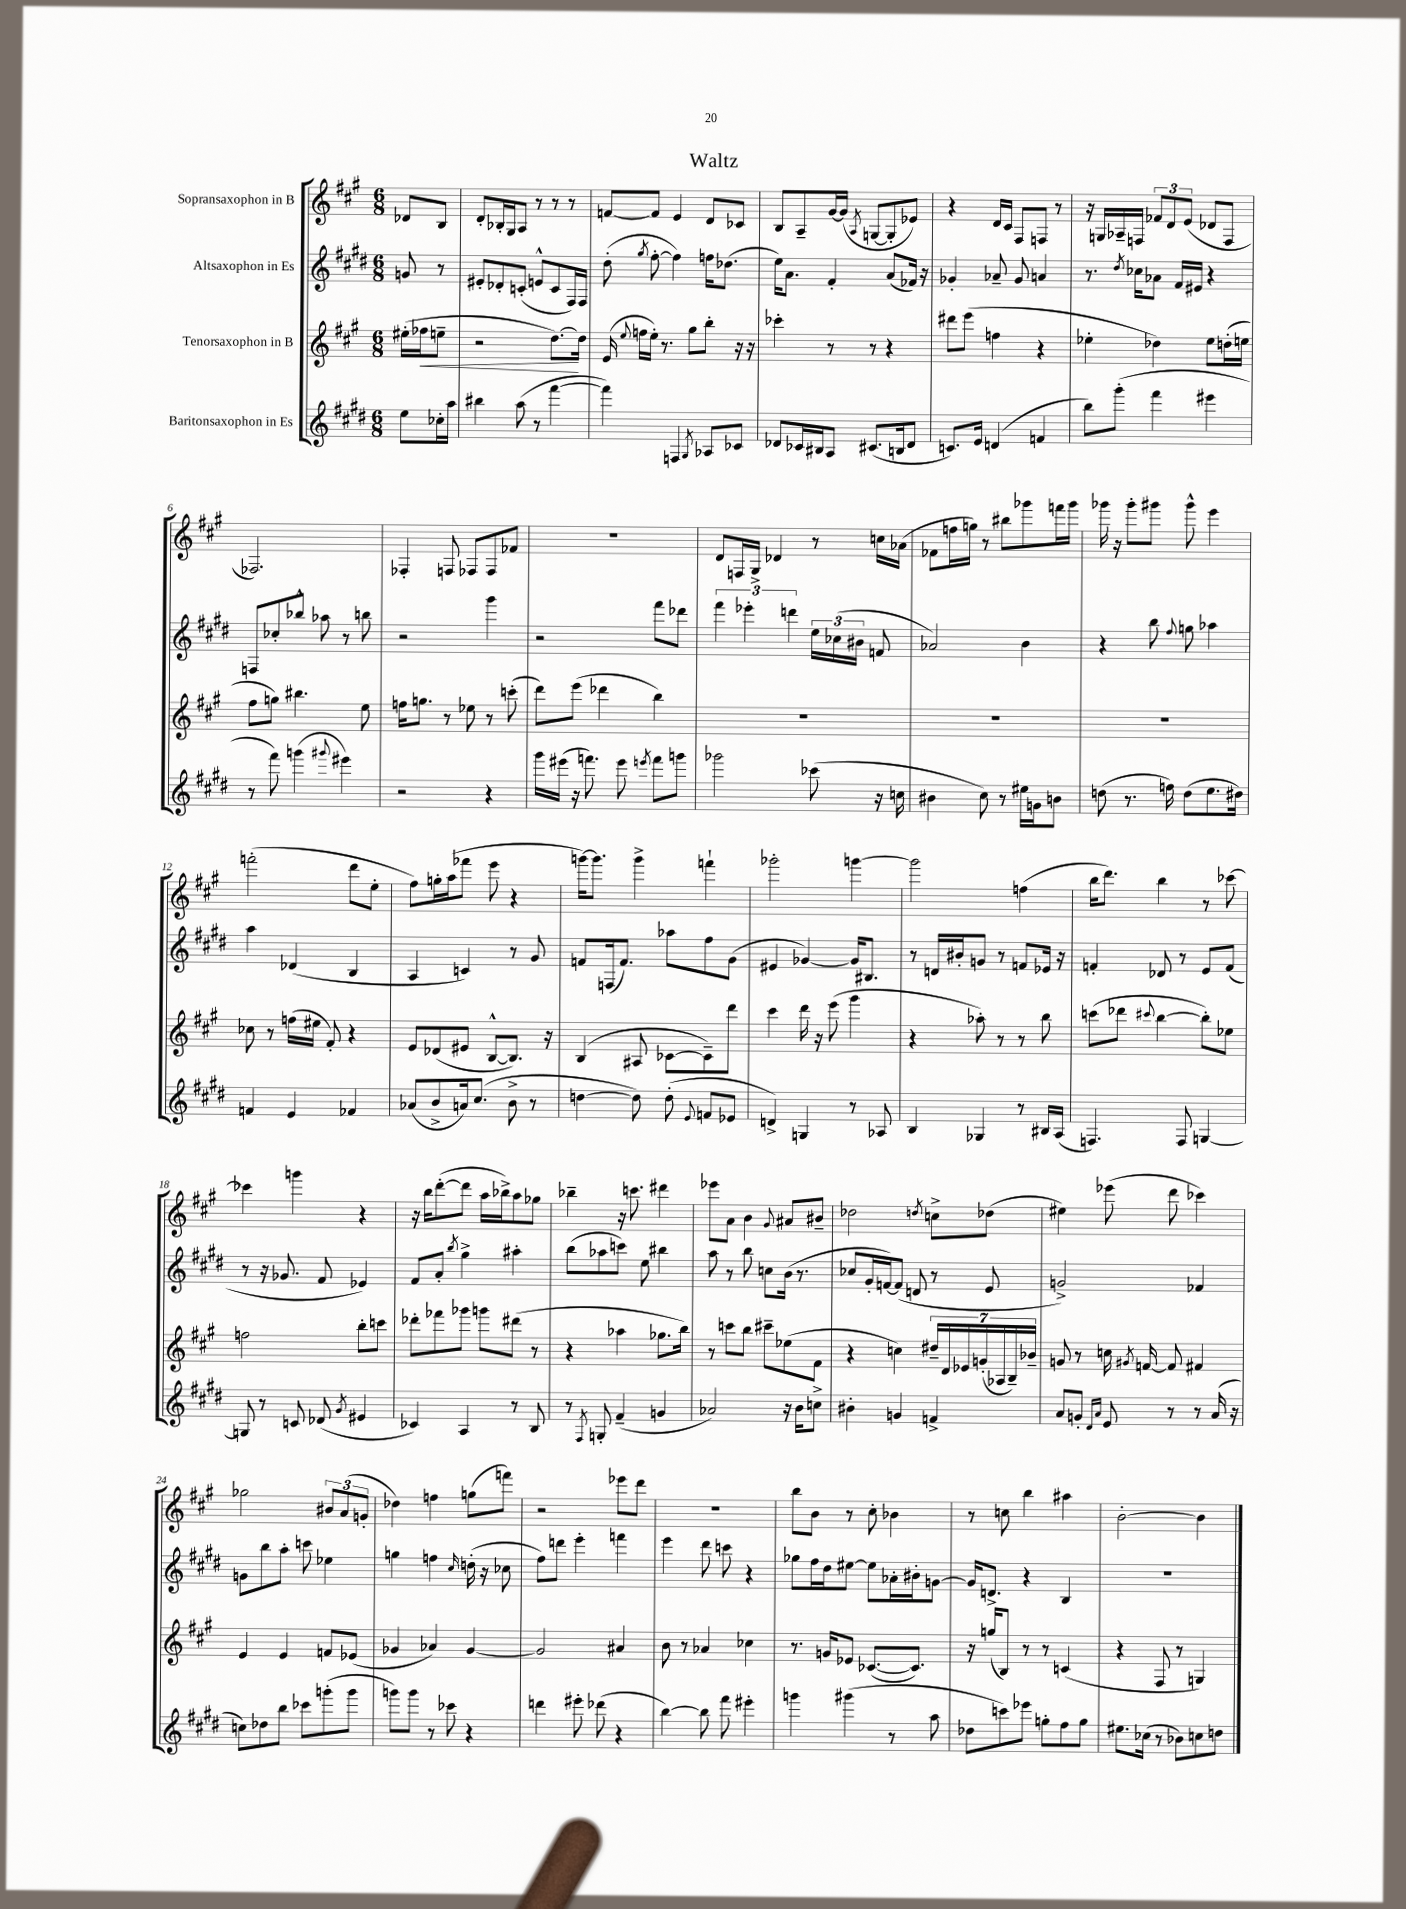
\header { title = "Waltz" }
<<
\new StaffGroup <<
\new Staff = "s0" \with { instrumentName = "Sopransaxophon in B" } {
    \clef treble \key a \major \numericTimeSignature \time 6/8 \partial 4
    \autoBeamOff des'8[ b8] |
    d'8[-. bes16-. gis16 a8] r8 r8 r8 |
    f'8[~ f'8] e'4 d'8[ ces'8] |
    b8[ a8-- gis'16~ gis'16]( \acciaccatura { a8 } g8[~ g8-. ees'8]) |
    r4 d'16[ cis'16] fis8[ f8] r8 |
    r16 g16[ aes16-- f16] \tuplet 3/2 { fes'8[ d'8 e'8]( } des'8[ f8] |
    fes2.) |
    fes4-. f8 fes8[ fes8 fes'8] |
    R2. |
    d'8[ f16 gis16]-> des'4 r8 c''16[ aes'16]( |
    fes'8[ f''16 g''16]) r8 bis''8[ ges'''8 f'''16 ges'''16] |
    ges'''16 r16 ges'''8[-. gis'''8] gis'''8-^ e'''4 |
    f'''2-.( d'''8[ e''8]-. |
    fis''8[) g''16-. a''16( fes'''8] e'''8 r4 |
    g'''16[~) g'''8.] g'''4-> f'''4-! |
    ges'''2-. g'''4~ |
    g'''2 f''4( |
    b''16[ d'''8.]) b''4 r8 ces'''8~ |
    ces'''4 g'''4 r4 |
    r16 b''16[ d'''8~-.( d'''8] a''16[ bes''16->) a''8 ges''8] |
    bes''4-- r16 c'''8. dis'''4 |
    ees'''8[ a'8] b'4 \appoggiatura { gis'8 } ais'8[ bis'8]-- |
    des''2 \acciaccatura { d''8 } c''8[-> des''8]( |
    eis''4) ees'''8( d'''8 ces'''4) |
    ges''2 \tuplet 3/2 { bis'8[ a'8( g'8]-. } |
    des''4) f''4 g''8[( f'''8]) |
    r2 ees'''8[ d'''8] |
    R2. |
    b''8[ b'8] r8 cis''8-. bes'4 |
    r8 c''8 b''4 ais''4 |
    b'2~-. b'4 \bar "|." |
}
\new Staff = "s1" \with { instrumentName = "Altsaxophon in Es" } {
    \clef treble \key e \major \numericTimeSignature \time 6/8 \partial 4
    \autoBeamOff g'8 r8 |
    eis'8[-. des'8-. c'8]-.( e'8[-^ c'8 fis16) fis16] |
    dis''8-.( \acciaccatura { gis''8 } fis''8~-. fis''4) f''16[ des''8.]( |
    e''16[) a'8.] fis'4-. a'8[( fes'16]) r16 |
    ges'4-. aes'8-- ges'8 a'4 |
    r8. \acciaccatura { dis''8 } ces''16[ aes'8] fis'16[ eis'16] r4 |
    f8[ ces''8-. bes''8]-^ aes''8 r8 b''8 |
    r2 gis'''4 |
    r2 fis'''8[ des'''8] |
    \tuplet 3/2 { fis'''4 ees'''4-. d'''4 } \tuplet 3/2 { e''16[ ces''16( bis'16] } f'8 |
    aes'2) b'4 |
    r4 b''8 \appoggiatura { fis''8 } g''8 aes''4 |
    a''4 des'4( b4 |
    a4 c'4) r8 gis'8 |
    f'8[ f16( f'8.]) aes''8[ fis''8 gis'8]( |
    eis'4 ges'4~) ges'16[ bis8.] |
    r8 d'16[ bis'16-. g'8] r8 f'8[ ees'16] r16 |
    f'4-. des'8 r8 e'8[ f'8]( |
    r8 r16 ges'8. fis'8 ees'4) |
    fis'8[ a'8]-. \acciaccatura { b''8 } gis''4-> ais''4-. |
    b''8[( aes''8 c'''8]) e''8 bis''4 |
    a''8 r8 b''8 c''8[ b'16]( r8. |
    ces''8[ gis'16-. f'16~) f'8]( d'8 r8 e'8 |
    g'2->) fes'4 |
    g'8[ b''8 a''8]-. c'''8 ees''4 |
    g''4 f''4 \grace { cis''16 } d''16-.( r16 ces''8 |
    fis''8[) d'''8] e'''4-. f'''4 |
    e'''4 dis'''8 c'''8 r4 |
    ges''8[ fis''16 dis''16 eis''8]~ eis''8[ aes'16-. bis'16-. g'8]~ |
    g'16[ d'8.]-> r4 b4 |
    R2. \bar "|." |
}
\new Staff = "s2" \with { instrumentName = "Tenorsaxophon in B" } {
    \clef treble \key a \major \numericTimeSignature \time 6/8 \partial 4
    \autoBeamOff eis''16[-.( fes''16\< e''8]-- |
    r2 d''8.[~\!) d''16] |
    e'16( \appoggiatura { e''8 } f''16[ e''16]-.) r8. gis''8[ b''8]-. r16 r16 |
    ces'''4-. r8 r8 r4 |
    dis'''8[ e'''8]( f''4 r4 |
    ees''4-. des''4) ees''8[ d''16-.( e''16] |
    fis''8[ g''8]) bis''4. e''8 |
    f''16[ g''8.] r8 ees''8 r8 c'''8-.( |
    d'''8[) e'''8]( des'''4 b''4) |
    R2. |
    R2. |
    R2. |
    ces''8 r8 f''16[( eis''16] fis'8-.) r4 |
    e'8[ des'8( eis'8] b8[~-^ b8.]) r16 |
    b4( ais8 ces'8[~ ces'8--) d'''8] |
    cis'''4 d'''16 r16 e'''8( gis'''4 |
    r4 aes''8-.) r8 r8 b''8 |
    c'''8[( des'''8] \appoggiatura { cis'''8 } b''4~ b''8[-.) ees''8] |
    f''2 b''8[-. c'''8] |
    des'''8[-. fes'''8 ges'''8] g'''8[ dis'''8]( r8 |
    r4 aes''4 ges''8.[ b''16]) |
    r8 c'''8[ b''8] cis'''8[-- ees''8( fis'8] |
    r4 c''4) \tuplet 7/4 { dis''16[-- d'16 ees'16 g'16-.( aes16 b16--) bes'16]-- } |
    g'8 r8 c''16 \acciaccatura { gis'8 } f'16~ f'8 fis'4 |
    e'4 e'4 f'8[ ees'8]( |
    ges'4 aes'4) ges'4~ |
    ges'2 ais'4 |
    b'8 r8 aes'4 ces''4 |
    r8. g'16[ ees'8] ces'8.[~( ces'8.]) |
    r16 g''16[( b8]) r8 r8 c'4( |
    r4 fis8 r8 g4) \bar "|." |
}
\new Staff = "s3" \with { instrumentName = "Baritonsaxophon in Es" } {
    \clef treble \key e \major \numericTimeSignature \time 6/8 \partial 4
    \autoBeamOff e''8[ ces''16-. a''16] |
    bis''4 a''8( r8 fis'''4~ |
    fis'''4) f4 \acciaccatura { gis8 } aes8[ ces'8] |
    des'8[ ces'16 bis16 a8] cis'8.[( b16 des'8] |
    c'8.[) e'16] d'4( f'4 |
    b''8[) gis'''8]-.( fis'''4 eis'''4 |
    r8 fis'''8) g'''4( \appoggiatura { gis'''8 } eis'''4) |
    r2 r4 |
    gis'''16[ eis'''16]( r16 f'''8.) eis'''8 \acciaccatura { e'''8 } f'''8[ g'''8] |
    ges'''2 ces'''8( r16 c''16 |
    bis'4 cis''8) r8 eis''16[ g'16 b'8] |
    d''8( r8. f''16) d''8[( e''8. dis''16]) |
    f'4 e'4 fes'4 |
    aes'8[( b'8-> a'16) cis''8.]( b'8-> r8 |
    d''4~ d''8) d''8-.( \appoggiatura { e'8 } f'8[ ees'8] |
    d'4->) g4 r8 aes8 |
    b4 ges4 r8 bis16[ a16]( |
    f4.) f8 g4~ |
    g8 r8 c'8 des'8( \acciaccatura { gis'8 } eis'4 |
    ces'4) a4 r8 b8 |
    r8 \acciaccatura { fis8 } g8-. fis'4--( g'4 |
    aes'2) r16 b'16[ c''8]-> |
    bis'4-. g'4 f'4-> |
    a'8[ g'8]-. \grace { dis'16[ a'16] } e'8 r8 r8 a'16( r16 |
    c''8[) des''8 b''8] ces'''8[ g'''8-.( g'''8] |
    g'''8[) g'''8] r8 ces'''8 r4 |
    d'''4 eis'''8-. des'''8( r4 |
    b''4~) b''8 fis'''8 eis'''4-. |
    g'''4 gis'''4( r8 a''8 |
    des''8[ c'''8) ees'''8] g''8[-. fis''8 g''8] |
    eis''8.[ ces''16]( r8 bes'8[) c''8 d''8] \bar "|." |
}
>>
>>
